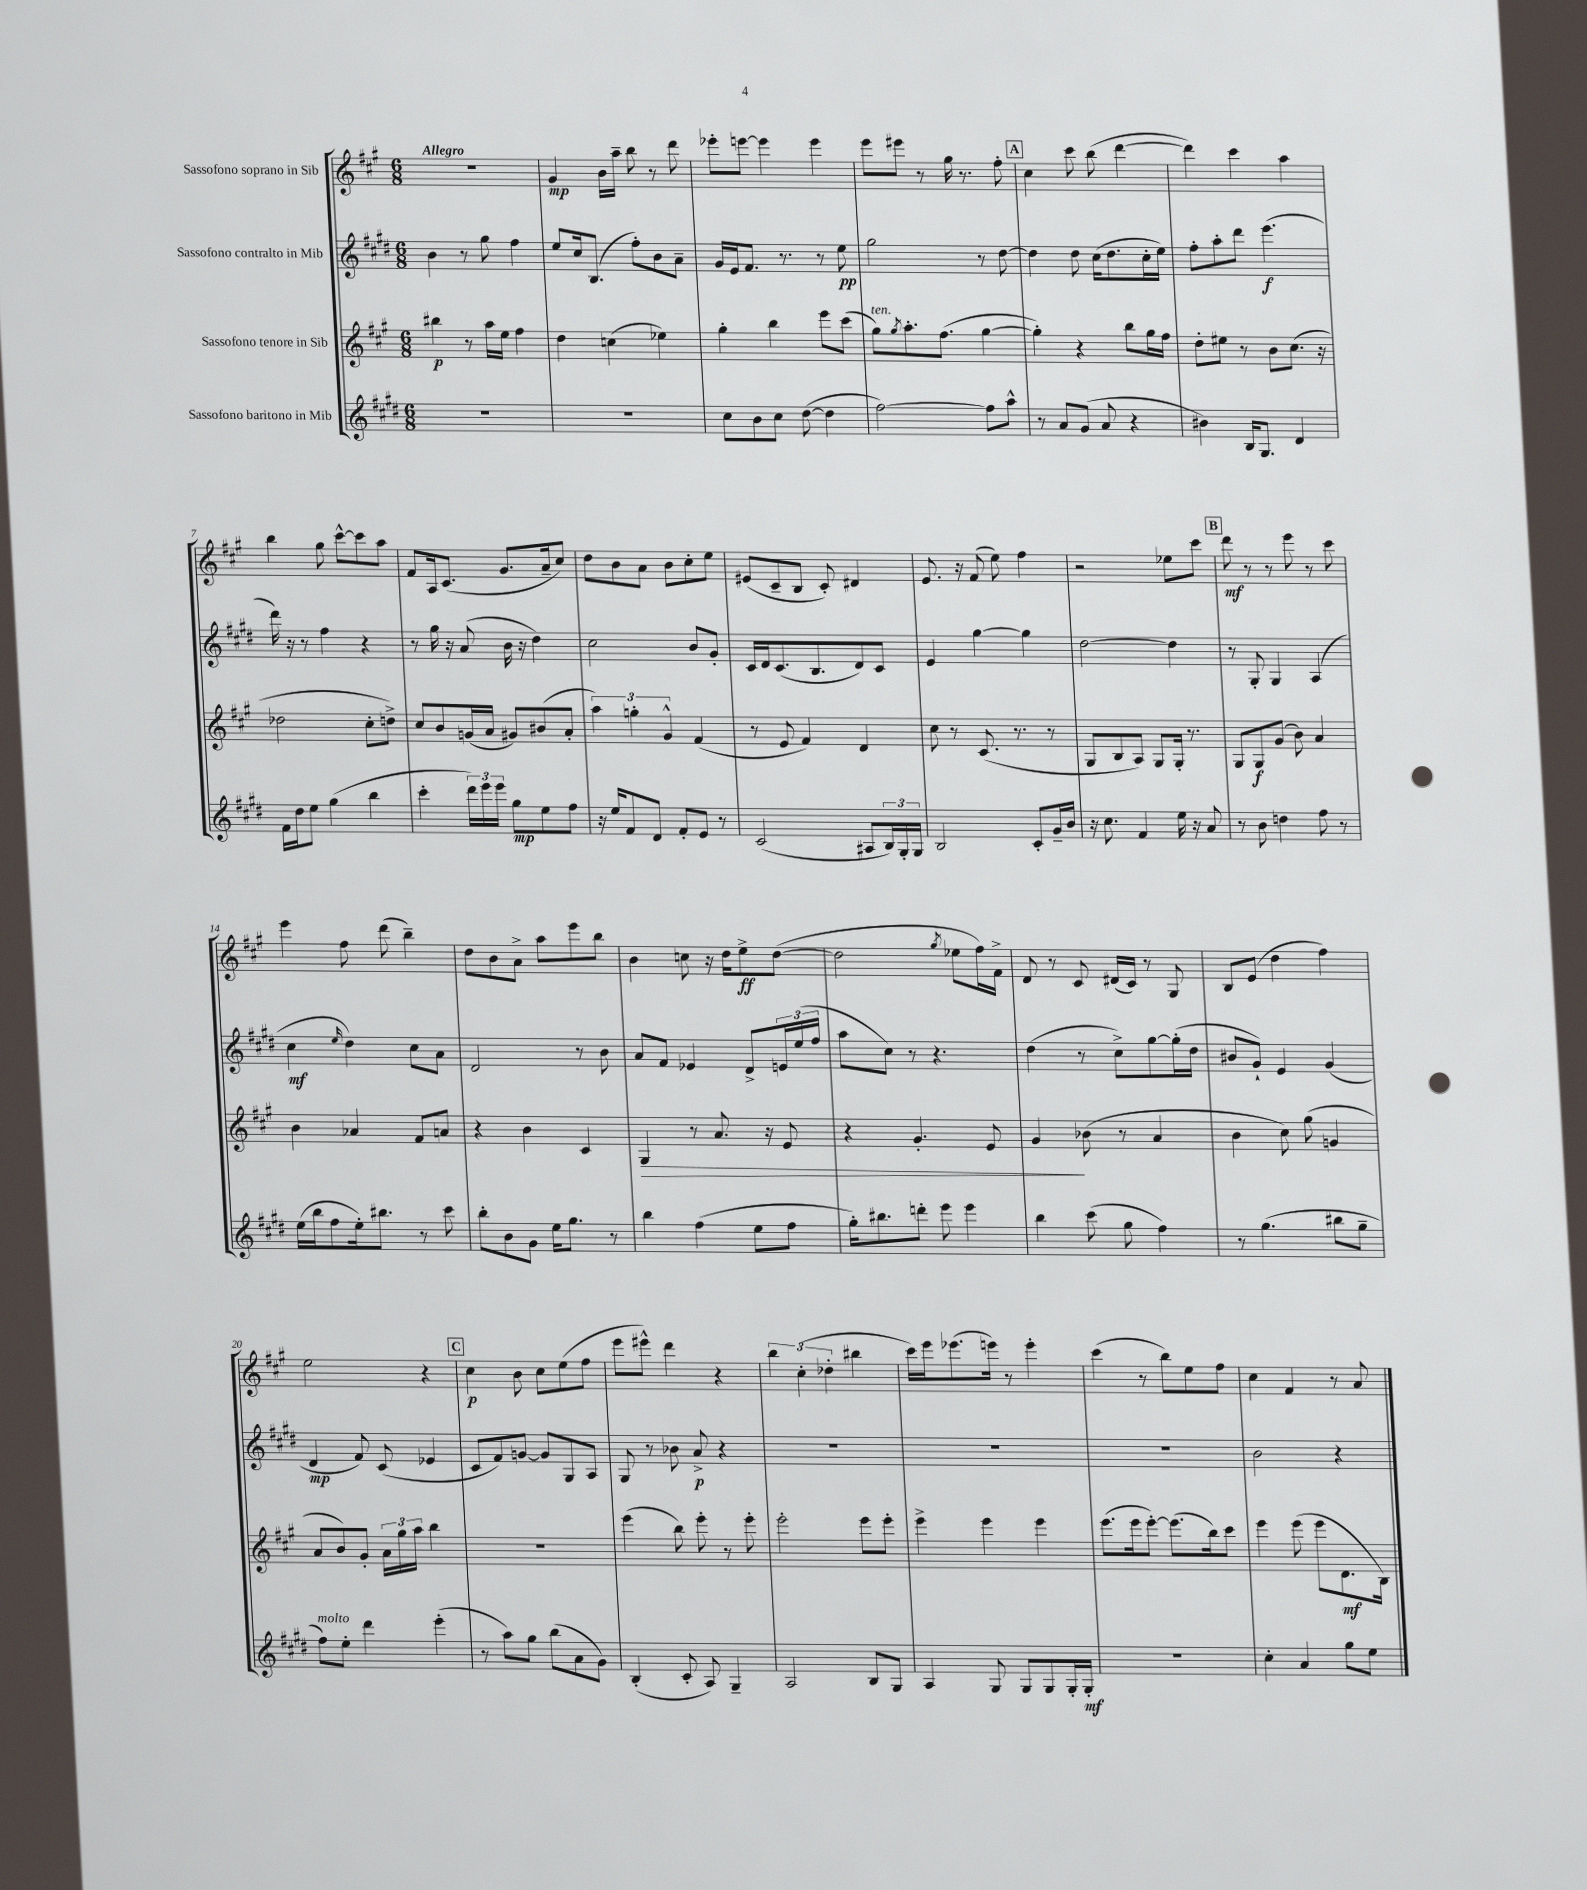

**kern	**kern	**kern	**kern
*staff4	*staff3	*staff2	*staff1
*clefG2	*clefG2	*clefG2	*clefG2
*k[f#c#g#d#]	*k[f#c#g#]	*k[f#c#g#d#]	*k[f#c#g#]
*M6/8	*M6/8	*M6/8	*M6/8
2.r	4bb#	4b	2.r
.	8r	8r	.
.	16aa	8gg#	.
.	16ee	.	.
.	4ff#	4ff#	.
=	=	=	=
2.r	4dd	8ee	4g#
.	.	16cc#	.
.	.	(8.B	.
.	(4cc	.	16b
.	.	.	16aa~
.	.	8ff#')	8bb
.	4ee-)	8b	8r
.	.	8a~	8ddd
=	=	=	=
8cc#	4gg#'	16g#	8eee-'
.	.	16e	.
8b	.	8.f#	[8eee
8cc#	4bb	.	4eee]
.	.	8.r	.
([8dd#	.	.	.
4dd#]	8eee	8r	4eee
.	(8ccc#	8ee	.
=	=	=	=
[2ff#)	8gg#)	2gg#	8eee
.	8qgg#	.	.
.	8.aa'	.	8eee#
.	.	.	8r
.	(8.ff#	.	.
.	.	.	16gg#
.	.	.	8.r
8ff#]	[4gg#	8r	.
8aa^^	.	[8dd#	8ff#'
=	=	=	=
8r	4gg#'])	4dd#]	4cc#
8a	.	.	.
(8g#	4r	8dd#	8ccc#
8a	.	(16cc#	(8bb
.	.	8.dd#	.
4r	8bb	.	[4ddd
.	16gg#	16cc#'	.
.	16ff#	16ee)	.
=	=	=	=
4b#)	8dd'	8ff#'	4ddd])
.	8ee#	8aa'	.
16B	8r	8ddd#	4ccc#
8.G#	.	.	.
.	8b	(4.eee	.
4d#	(8.cc#	.	4aa
.	16r	.	.
=	=	=	=
16f#	2dd-	16ddd#)	4bb
16dd#	.	16r	.
8ee	.	8r	.
(4gg#	.	4ff#	8gg#
.	.	.	[8ccc#^^
4bb	8cc#'	4r	8ccc#]
.	8dd^)	.	8aa
=	=	=	=
4ccc#'	8cc#	8r	8f#
.	8b	16gg#	16A
.	.	16r	(8.c#
24ddd#)	(16g	(8a	.
24eee	.	.	.
.	16a	.	.
24eee	.	.	.
8gg#	8g#)	16b	8.g#
.	.	16r	.
8ee	(8b#	4dd#)	.
.	.	.	16a~
8ff#	8a'	.	8cc#)
=	=	=	=
16r	6aa)	2cc#	8dd
16ee	.	.	.
8f#	.	.	8b
.	6gg'	.	.
8d#	.	.	8a
.	6g#^^	.	.
8f#'	.	.	8b
8e	(4f#	8b	8cc#'
8r	.	8g#'	8ee
=	=	=	=
(2c#	8r	16c#	(8e#
.	.	16d#	.
.	8e	(8.c#	8c#~
.	4f#)	.	8B
.	.	8.B	.
.	.	.	8c#')
8A#	4d	8d#)	4d#
24B)	.	8c#	.
24G#'	.	.	.
24G#	.	.	.
=	=	=	=
2B	8cc#	4e	8.e
.	8r	.	.
.	.	.	16r
.	(8.c#	[4gg#	(8f#
.	.	.	8ee)
.	8.r	.	.
8c#'	.	4gg#]	4ff#
16g#~	8r	.	.
16b	.	.	.
=	=	=	=
16r	8G#	[2dd#	2r
8.cc#	.	.	.
.	8B	.	.
4f#	8A)	.	.
.	8G#	.	.
16ee	16G#'	4dd#]	8ee-
16r	8.r	.	.
8a	.	.	8ccc#
=	=	=	=
8r	8G#	8r	8ddd
8b	8G#	8G#'	8r
4dd	(8g#	4G#	8r
.	8b)	.	8eee
8ff#	4a	(4A	8r
8r	.	.	8ccc#
=	=	=	=
(16ee	4b	4cc#	4eee
16bb	.	.	.
8ff#	.	.	.
.	.	16qqee	.
16ee')	4a-	4dd#)	8ff#
8.bb#	.	.	.
.	.	.	(8ddd
8r	8f#	8cc#	4bb~)
8ccc#	8a	8a	.
=	=	=	=
8bb'	4r	2d#	8dd
8b	.	.	8b
8g#	4b	.	8a^
16ee	.	.	8aa
8.gg#	.	.	.
.	4c#	8r	8eee
8r	.	8b	8bb
=	=	=	=
4bb	4G#	8a	4b
.	.	8f#	.
(4ff#	8r	4e-	8cc
.	8.a	.	16r
.	.	.	16dd
8ee	.	8d#^	8ee^
.	16r	.	.
8ff#	8e	24e	([8dd
.	.	(24ee	.
.	.	24ff#	.
=	=	=	=
16gg#')	4r	8aa	2dd]
8.bb#	.	.	.
.	.	8cc#)	.
8ddd'	4.g#'	8r	.
8eee	.	4.r	.
.	.	.	8qgg#
4eee	.	.	8ee-
.	8e	.	16ff#)
.	.	.	16f#^
=	=	=	=
4bb	4g#	(4dd#	8d
.	.	.	8r
(8ccc#	(8b-	8r	8c#
8gg#	8r	8cc#^)	(16d#
.	.	.	16c#)
4ff#)	4a	[8gg#	8r
.	.	(16gg#']	8G#
.	.	16dd#	.
=	=	=	=
8r	4b	8b#	8B
(4.gg#	.	8g#`)	(8e
.	8cc#)	4e	4dd
.	(8gg#	.	.
8bb#	4g	(4g#	4ff#)
8gg#~	.	.	.
=	=	=	=
8ff#)	8a	4d#	2ee
8ee'	8b)	.	.
4ddd#	8g#'	8f#)	.
.	24a	(8c#	.
.	24gg#	.	.
.	24aa	.	.
(4eee'	4bb	4e-	4r
=	=	=	=
8r	2.r	8c#	4cc#
8aa)	.	8f#)	.
8gg#	.	[8g	8b
(8bb	.	8g]	8cc#
8a	.	8G#	(8ee
8g#)	.	8A	8ff#
=	=	=	=
(4B'	(4eee	8G#	8eee
.	.	8r	8eee#^^)
8c#'	8bb)	8b-	4ddd
8A)	8eee'	8a^	.
4G#~	8r	4r	4r
.	8eee'	.	.
=	=	=	=
2A	2eee'	2.r	6bb
.	.	.	(6cc#'
.	.	.	6dd-'
8B	8eee	.	4bb#
8G#	8eee'	.	.
=	=	=	=
4A	4eee^	2.r	16ccc#)
.	.	.	16eee
.	.	.	(8.eee-
8G#	4eee	.	.
.	.	.	16eee)
8G#	.	.	8r
8G#	4eee	.	4eee'
16G#'	.	.	.
16G#'	.	.	.
=	=	=	=
2.r	(8.eee	2.r	(4ccc#
.	16eee	.	.
.	[8eee')	.	8r
.	(8.eee]	.	8bb)
.	.	.	8ee
.	16bb)	.	.
.	8ccc#	.	8ff#
=	=	=	=
4cc#'	4eee	2b	4cc#
4a	(8eee	.	4f#
.	8eee	.	.
8gg#	8.d	4r	8r
8ee	.	.	8a
.	16B)	.	.
==	==	==	==
*-	*-	*-	*-
